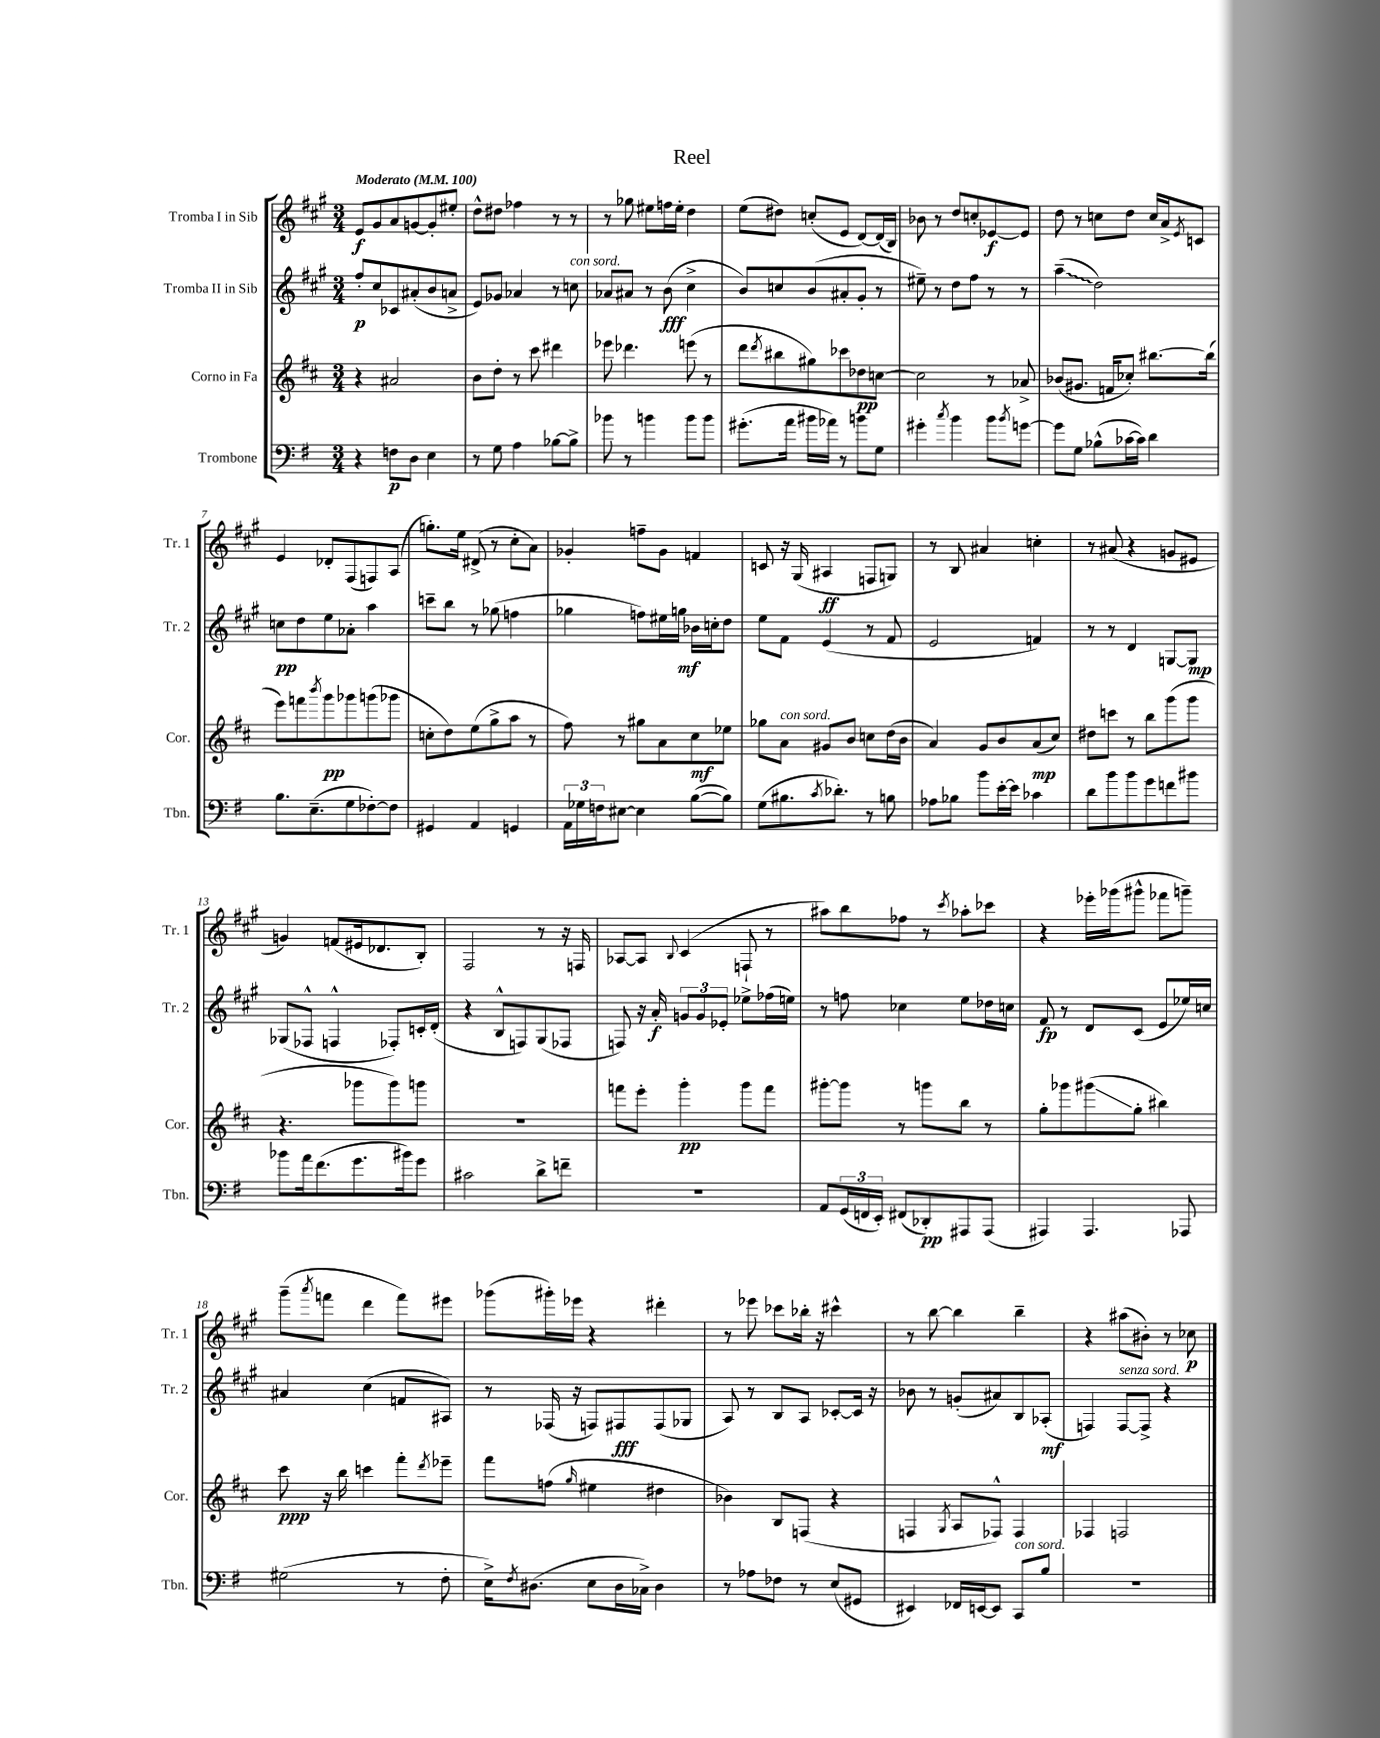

**kern	**kern	**kern	**kern
*staff4	*staff3	*staff2	*staff1
*clefF4	*clefG2	*clefG2	*clefG2
*k[f#]	*k[f#c#]	*k[f#c#g#]	*k[f#c#g#]
*M3/4	*M3/4	*M3/4	*M3/4
*MM100	*MM100	*MM100	*MM100
4r	4r	8ff#'	8e
.	.	8cc#	8g#
8F	2a#	8c-	8a
8D	.	(8a#'	[8g
4E	.	8b	8g']
.	.	8a^	8ee#'
=	=	=	=
8r	8b	8e)	8dd^^
8G	8dd'	8g-	8dd#
4A	8r	4a-	4ff-
.	8ccc#	.	.
[8B-	4ddd#	8r	8r
8B-^]	.	8cc	8r
=	=	=	=
8b-	8eee-	8a-	8r
8r	4.ddd-	8a#	8gg-
4b	.	8r	8ee#
.	.	(8b	16ff
.	.	.	16ee#'
8b	(8eee	4cc#^	4dd
8b	8r	.	.
=	=	=	=
(8.g#'	8ddd	8b)	(8ee
.	8qddd	.	.
.	8bb#	8cc	8dd#)
16a	.	.	.
16b#	8gg#)	(8b	(8cc'
16a-)	.	.	.
8r	8ccc-	8a#'	8e
8b	8dd-	8g#'	[8d)
8G	[8cc	8r	(16d]
.	.	.	16B)
=	=	=	=
4g#'	2cc]	8ee#~)	8b-
.	.	8r	8r
8qcc	.	.	.
4b	.	8dd	8dd
.	.	8ff#	8cc'
8b	8r	8r	[8e-
8qb	.	.	.
[8g	8a-^	8r	8e-]
=	=	=	=
8g]	(8b-	(4aa~	8dd
8G	8.g#	.	8r
(8B-^^	.	2dd)	8cc
.	16f	.	.
[16c-	8cc-')	.	8dd
16c-])	.	.	.
4d	[8.bb#	.	16cc
.	.	.	16a^
.	.	.	8qe
.	.	.	8c
.	(16bb#]	.	.
=	=	=	=
8.B	8eee)	8cc	4e
.	8fff	8dd	.
(8.E~	.	.	.
.	8qbbb	.	.
.	8ggg	8ee	8d-'
8G	8ggg-	8a-'	(8F#
[8F-')	(8ggg	4aa	8F)
8F-]	8ggg-	.	(8A
=	=	=	=
4GG#	8cc'	8ccc~	8.gg')
.	8dd)	8bb	.
.	.	.	16ee
4AA	(8ee	8r	(8d#^
.	8gg^	(8gg-	8r
4GG	8aa	4ff	8cc#'
.	8r	.	8a)
=	=	=	=
24AA	8ff#)	4gg-	4g-'
24G-	.	.	.
24F	.	.	.
[8E#	8r	.	.
4E#]	8gg#	8ff)	8ff~
.	8a	16ee#	8g-
.	.	16gg	.
([8B	8cc#	16b-	4f
.	.	16cc'	.
8B])	8ee-	8dd	.
=	=	=	=
(8G	8gg-	8ee	8c
8.B#	8a	8f#	16r
.	.	.	(16G#
.	8g#	(4e	4A#
8qc	.	.	.
8.d-')	.	.	.
.	8b	.	.
8r	8cc	8r	8F
8B	(16dd	8f#	8G)
.	16b	.	.
=	=	=	=
8A-	4a)	2e	8r
8B-	.	.	8B
8b	8g	.	4a#
[16e'	8b	.	.
16e]	.	.	.
4c-	(8a	4f)	4cc'
.	8cc#)	.	.
=	=	=	=
8d	8dd#	8r	8r
8b	8ccc	8r	(8a#
8b	8r	4d	4r
8g	8bb	.	.
8f	(8ggg	[8G	8g
8b#	8ggg	8G]	8e#
=	=	=	=
8b-	4.r	(8G-	4g)
16a	.	8F-^^	.
(8.f#	.	.	.
.	.	4F^^	(8f
8.g	8ggg-	.	16e#
.	.	.	8.d-
.	8ggg-)	8F-')	.
16b#)	.	.	.
8g	8ggg	16c'	8B')
.	.	(16d'	.
=	=	=	=
2c#	2.r	4r	2F#
.	.	8B^^	.
.	.	8F)	.
8d^	.	(8G#	8r
8f~	.	8F-	16r
.	.	.	16F
=	=	=	=
2.r	8fff	8F)	[8A-
.	8eee'	16r	8A-]
.	.	16a'	.
.	.	.	8qqB
.	4ggg'	12g	(4c#
.	.	12g	.
.	.	12e-'	.
.	8ggg	8ee-^	8F`
.	8fff	(16ff-	8r
.	.	16ee)	.
=	=	=	=
8AA	[8ggg#'	8r	8aa#)
(24GG	8ggg#]	8ff	8bb
24FF	.	.	.
24EE')	.	.	.
(8FF#	8r	4cc-	8ff-
8DD-')	8ggg	.	8r
.	.	.	8qccc#
8AAA#	8bb	8ee	8aa-'
(8AAA#	8r	16dd-	8ccc-
.	.	16cc	.
=	=	=	=
4AAA#)	8gg'	8f#	4r
.	8ggg-	8r	.
4.AAA#	(8ggg#	8d	16eee-'
.	.	.	(16ggg-
.	8gg'	(8c#	8ggg#^^
.	4bb#)	8e	8fff-
8AAA-	.	16ee-)	8ggg~)
.	.	16cc	.
=	=	=	=
(2G#	8ccc#	4a#	(8ggg#~
.	.	.	8qaaa
.	16r	.	8fff
.	16bb	.	.
.	4ccc	(4cc#	4ddd
8r	8fff#'	8f	8fff)
.	8qddd	.	.
8F#'	8eee-~	8A#)	8eee#
=	=	=	=
16E^)	8fff#	8r	(8ggg-
8qF#	.	.	.
(8.D#	.	.	.
.	(8ff	(16F-	16ggg#')
.	.	16r	16eee-
.	16qqgg	.	.
8E	4ee#	8F)	4r
16D#	.	8F#	.
16C-^)	.	.	.
4D#	4dd#	(8F#	4ddd#'
.	.	8G-	.
=	=	=	=
8r	4b-)	8A)	8r
8A-	.	8r	8eee-
8F-	8B	8B	8ccc-
8r	(8F	8A	16bb-'
.	.	.	16r
(8E	4r	[8c-'	4ccc#^^
8GG#	.	16c-]	.
.	.	16r	.
=	=	=	=
4EE#)	4F	8b-	8r
.	.	8r	[8bb
.	8qG	.	.
16FF-	8A	(8g'	4bb]
[16EE	.	.	.
8EE]	8F-^^)	8a#)	.
8CC	4F-	8B	4bb~
8B	.	(8A-'	.
=	=	=	=
2.r	4F-	4F)	4r
.	2F	[8F	(8aa#
.	.	8F^]	8b#')
.	.	4r	8r
.	.	.	8cc-
==	==	==	==
*-	*-	*-	*-
